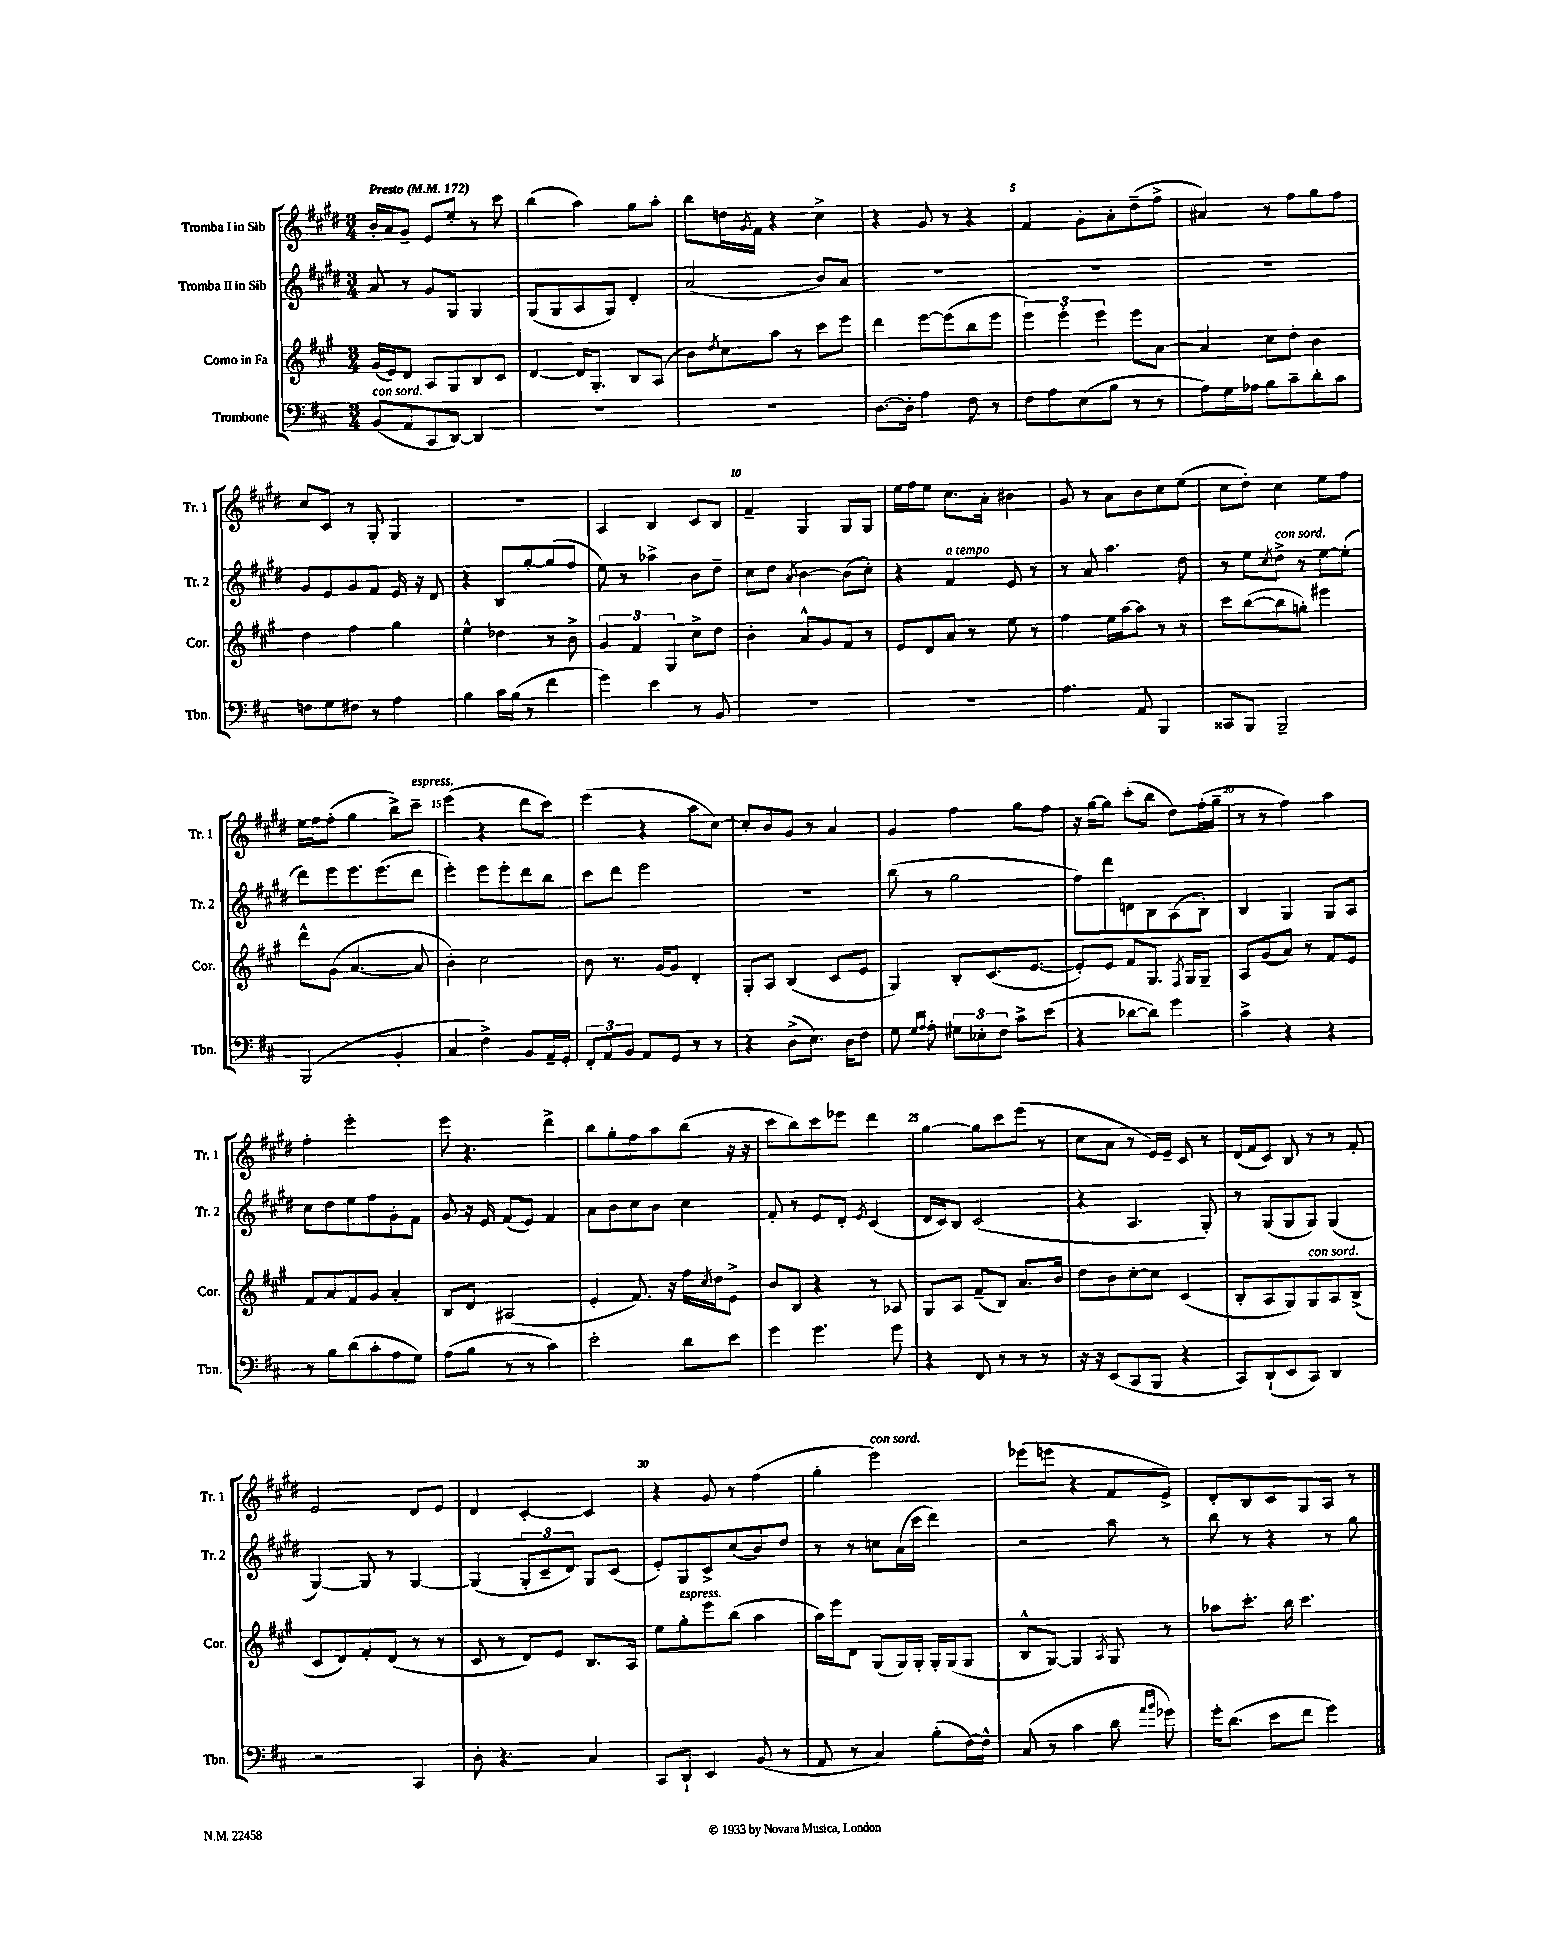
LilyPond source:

<<
\new StaffGroup <<
\new Staff = "s0" \with { instrumentName = "Tromba I in Sib" shortInstrumentName = "Tr. 1" } {
    \clef treble \key e \major \numericTimeSignature \time 3/4 \tempo "Presto" 4 = 172
    b'16-. a'16 gis'8-- e'8 e''8-. r8 cis'''8 |
    b''4( a''4) gis''8 a''8-. |
    b''8 d''16 \acciaccatura { gis'8 } fis'16 r4 cis''4-> |
    r4 gis'8 r8 r4 |
    fis'4 gis'8-. a'8-. dis''8--( fis''8-> |
    ais'4) r8 fis''8 gis''8 fis''8 |
    cis''8 cis'8 r8 gis8-. gis4 |
    R2. |
    a4 b4 cis'8 b8 |
    fis'4-- gis4 gis8 gis8 |
    e''16 fis''16 e''8 cis''8. a'16-. bis'4 |
    gis'8 r8 a'8 b'8 cis''8 e''8( |
    cis''8 dis''8-.) cis''4 e''8 fis''8 |
    e''16 fis''16 fis''8-.( gis''4 b''8->) cis'''8--^\markup { \italic "espress." } |
    e'''4( r4 dis'''8 cis'''8) |
    e'''4( r4 a''8 cis''8~) |
    cis''8-. b'8 gis'8 r8 a'4 |
    gis'4 fis''4 gis''8 fis''8 |
    r16 gis''16~ gis''8 cis'''8-.( b''8 dis''8) fis''16-.( gis''16-- |
    r8 r8 fis''4) a''4 |
    fis''4-. e'''2-. |
    e'''8 r4. dis'''4-> |
    b''8 gis''8-. fis''8 a''8 b''8( r16 r16 |
    cis'''8 b''8) cis'''8 ees'''8 dis'''4 |
    gis''4~ gis''8 cis'''8 e'''8( r8 |
    cis''8 a'8 r8 e'16) e'16-- cis'8 r8 |
    dis'16( fis'16 cis'8) b8 r8 r8 fis'8-. |
    e'2 dis'8 e'8 |
    dis'4 cis'4~-. cis'4 |
    r4 gis'8 r8 fis''4( |
    gis''4-. e'''2^\markup { \italic "con sord." }) |
    ees'''8( e'''8 r4 fis'8 e'8->) |
    dis'8-. b8 cis'8 gis8 a8 r8 \bar "|." |
}
\new Staff = "s1" \with { instrumentName = "Tromba II in Sib" shortInstrumentName = "Tr. 2" } {
    \clef treble \key e \major \numericTimeSignature \time 3/4
    a'8 r8 gis'8 gis8 gis4 |
    gis8( gis8 a8 gis8) dis'4-. |
    a'2( b'8) a'8 |
    R2. |
    R2. |
    R2. |
    gis'8 e'8 gis'8 fis'8 e'16 r16 dis'8 |
    r4 b8 gis''8~-. gis''8( fis''8 |
    e''8) r8 aes''4-> b'8 dis''8-- |
    cis''8 dis''8 \acciaccatura { a'8 } b'4~ b'8( cis''8-.) |
    r4 fis'4^\markup { \italic "a tempo" } e'8 r8 |
    r8 a'8 a''4. dis''8 |
    r8 e''8 \acciaccatura { cis''8 } dis''8->^\markup { \italic "con sord." } r8 e''8~ e''8-.( |
    dis'''8) e'''8 e'''8. e'''8.( dis'''8 |
    e'''4-.) e'''8 e'''8-. dis'''8 b''8 |
    cis'''8 dis'''8 e'''2 |
    R2. |
    b''8( r8 gis''2 |
    fis''8) dis'''8 d'8 b8 a8( b8-.) |
    b4 gis4 gis8 a8 |
    cis''8 dis''8 e''8 fis''8 gis'8-. fis'8 |
    gis'8 r16 e'16 fis'8( e'8) fis'4 |
    a'8 b'8 cis''8 b'8 cis''4 |
    fis'8-. r8 e'8 dis'8-. \acciaccatura { e'8 } cis'4( |
    dis'16 cis'16) b8 cis'2( |
    r4 a4. gis8-.) |
    r8 gis8( gis8 gis8) gis4( |
    gis4~) gis8 r8 gis4~ |
    gis4( \tuplet 3/2 { gis8-. cis'8-- dis'8) } gis8 cis'8( |
    e'8-.) gis8 cis'8-> cis''8( b'8) dis''8 |
    r8 r8 c''8 a'16( cis'''16 dis'''4) |
    r2 a''8 r8 |
    b''8 r8 r4 r8 gis''8 \bar "|." |
}
\new Staff = "s2" \with { instrumentName = "Corno in Fa" shortInstrumentName = "Cor." } {
    \clef treble \key a \major \numericTimeSignature \time 3/4
    gis'16( e'16) d'8 a8 gis8 b8 cis'8 |
    d'4~ d'16 gis8.-. b8 a8( |
    b'8) \acciaccatura { d''8 } cis''8 a''8 r8 cis'''8 e'''8 |
    d'''4 e'''8~ e'''8( b''8 e'''8 |
    \tuplet 3/2 { e'''4) e'''4-. e'''4 } e'''8 a'8~ |
    a'4 cis''8 d''8-. b'4 |
    d''4 fis''4 gis''4 |
    e''4-^ des''4 r8 b'8-> |
    \tuplet 3/2 { gis'4 fis'4 gis4 } cis''8-> d''8 |
    b'4-. a'8-^ gis'8 fis'8 r8 |
    e'8 d'8 a'8 r8 e''8 r8 |
    fis''4 e''16 a''16~ a''8 r8 r8 |
    cis'''8 b''8~( b''8 g''8-.) eis'''4 |
    d'''8-^ gis'8( a'4.~ a'8 |
    b'4-.) cis''2 |
    b'8 r8. gis'16~ gis'8 d'4-. |
    gis8-. a8 b4( cis'8 e'8 |
    gis4) b8-. cis'8.( e'8.~ |
    e'8-.) e'8 fis'8 gis8. \acciaccatura { fis8 } gis16 gis8-- |
    a8 gis'8( a'8) r8 fis'8 e'8 |
    fis'8 a'8 fis'8 gis'8 a'4-. |
    b8 d'8 ais2( |
    e'4-. fis'8.) r16 fis''16 \acciaccatura { cis''8 } d''16 e'8-> |
    b'8 b8 r4 r8 aes8 |
    gis8 a8 fis'8--( b8) a'8. b'16 |
    d''8 b'8 cis''8~-. cis''8 cis'4( |
    b8-. a8 gis8) gis8^\markup { \italic "con sord." } a8 b8->( |
    cis'8 d'8) fis'8-. d'8( r8 r8 |
    cis'8 r8 d'8) e'8 b8. a16 |
    e''8 gis''8-.^\markup { \italic "espress." } e'''8 b''8( a''4 |
    a''16) e'''16 d'8 gis8( gis16) gis16-. gis16-. gis16( gis8 |
    b8-^ gis8~) gis4 \acciaccatura { a8 } gis8 r8 |
    aes''8 cis'''8.-. b''16 cis'''4. \bar "|." |
}
\new Staff = "s3" \with { instrumentName = "Trombone" shortInstrumentName = "Tbn." } {
    \clef bass \key d \major \numericTimeSignature \time 3/4
    b,8^\markup { \italic "con sord." }( a,8 cis,8 d,8~) d,4 |
    R2. |
    R2. |
    d8.~ d16-. a4 fis8 r8 |
    fis8 a8 e8( b8 r8 r8 |
    a8) g16 aes16 b8 cis'8-- d'8-. cis'8 |
    f8 g8 fis8 r8 a4 |
    b4 cis'16 b16( r8 fis'4 |
    g'4) e'4 r8 b,8 |
    R2. |
    R2. |
    a4. a,8 b,,4 |
    cisis,8 b,,8 b,,2-- |
    b,,2( b,4-. |
    cis4 fis4->) b,8 a,16-- g,16-. |
    \tuplet 3/2 { fis,8-. a,8 b,8 } a,8 g,8 r8 r8 |
    r4 d8->( e8.) d16 fis8 |
    g8 \grace { g16 a16 } a8-. \tuplet 3/2 { gis8 ees8-. fis8 } cis'8-> e'8( |
    r4 des'8~ des'8) g'4 |
    cis'4-> r4 r4 |
    r8 b8 d'8( cis'8-. a8 g8) |
    a8( b8 r8 r8 cis'4) |
    e'2-. d'8 e'8 |
    g'4 g'4. g'8 |
    r4 fis,8 r8 r8 r8 |
    r16 r16 e,8( cis,8 b,,8 r4 |
    cis,8) d,8-!( e,8 cis,8) d,4 |
    r2 cis,4 |
    d8-. r4. cis4 |
    cis,8 d,8-! e,4 b,8( r8 |
    a,8 r8 cis4) b8-.( fis16~) fis16-^ |
    cis8( r8 cis'4 d'8 \grace { a'16 b'16 } ges'8) |
    g'16-. d'8.( e'8 fis'8 g'4) \bar "|." |
}
>>
>>
\layout { \context { \Score \override BarNumber.break-visibility = ##(#f #t #t) barNumberVisibility = #(every-nth-bar-number-visible 5) } }
